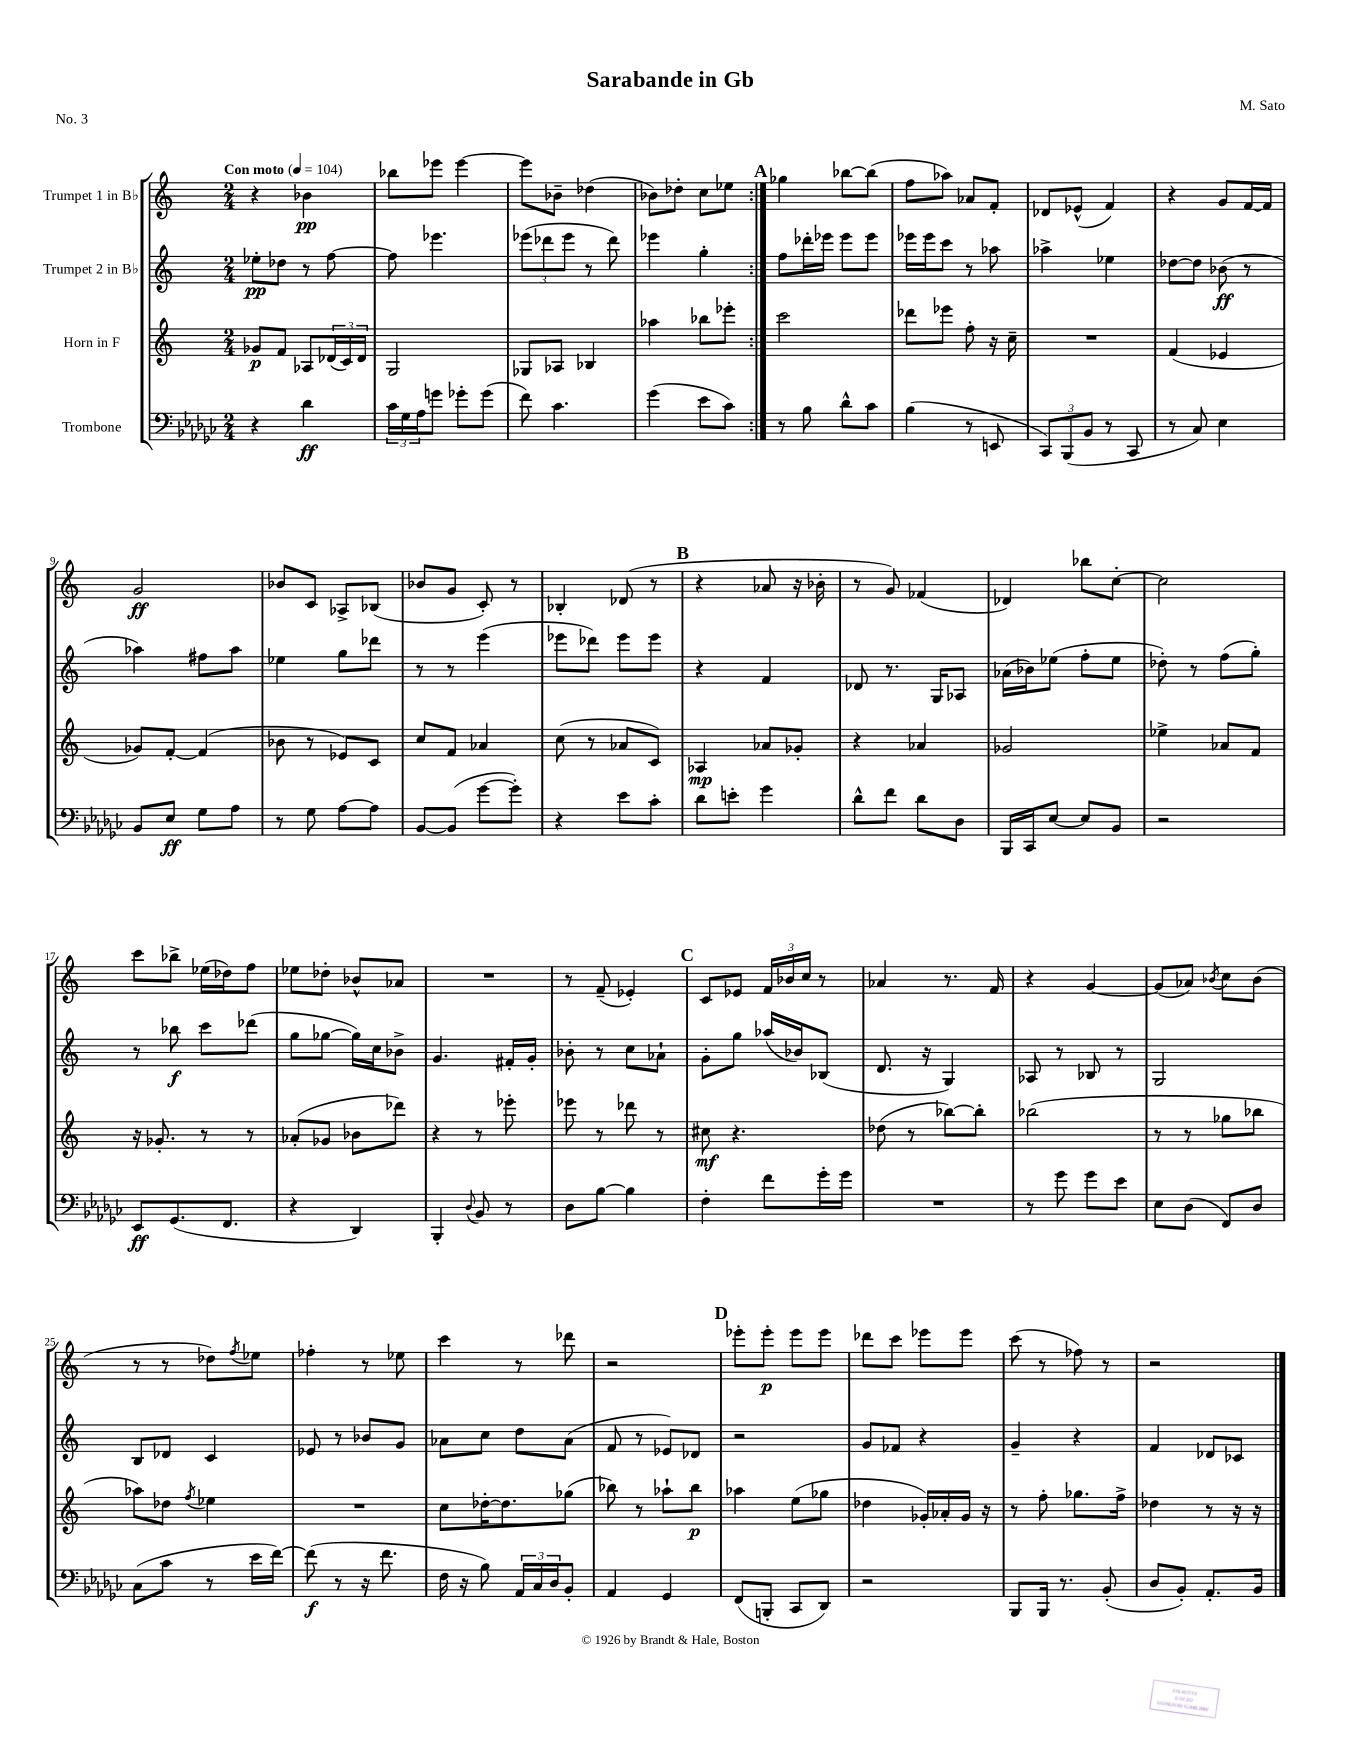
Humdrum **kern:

**kern	**kern	**kern	**kern
*staff4	*staff3	*staff2	*staff1
*clefF4	*clefG2	*clefG2	*clefG2
*k[b-e-a-d-g-c-]	*k[]	*k[]	*k[]
*M2/4	*M2/4	*M2/4	*M2/4
*MM104	*MM104	*MM104	*MM104
4r	8g-/L	8ee-'\L	4r
.	8f/J	8dd-\J	.
4d-\	8A-/L	8r	4b-\
.	(24d-/L	[8ff\	.
.	24c/)	.	.
.	24d-/JJ	.	.
=	=	=	=
24c-\LL	2G/	8ff\]	8bb-\L
24G-\	.	.	.
24A-\J	.	.	.
8g\J	.	4.eee-\	8eee-\J
8g-'\L	.	.	[4eee-\
(8g-\J	.	.	.
=	=	=	=
8f\)	8G-/L	(12eee-\L	8eee-\]L
.	.	12ddd-\	.
4.c-\	8A-/J	.	8b-~\J
.	.	12eee-\J	.
.	4B-/	8r	(4dd-\
.	.	8ddd-\)	.
=	=	=	=
(4g-\	4aa-\	4eee-\	8b-\L)
.	.	.	8dd-'\J
8e-\L	8bb-\L	4gg'\	8cc\L
8c-\J)	8eee-'\J	.	8ee-\J
=:|!	=:|!	=:|!	=:|!
8r	2ccc\	8ff\L	4gg-\
8B-\	.	16ddd-'\L	.
.	.	16eee-\JJ	.
8d-^^\L	.	8eee-\L	[8bb-\L
8c-\J	.	8eee-\J	(8bb-\]J
=	=	=	=
(4B-\	8ddd-\L	16eee-\LL	8ff\L
.	.	16eee-\J	.
.	8eee-\J	8ccc\J	8aa-\J)
8r	8ff'\	8r	8a-/L
8EE/	16r	8aa-\	8f'/J
.	16cc~\	.	.
=	=	=	=
12CC-/L)	2r	4aa-^\	8d-/L
(12BBB-/	.	.	.
.	.	.	(8e-^^/J
12BB-/J	.	.	.
8r	.	4ee-\	4f/)
8CC-/	.	.	.
=	=	=	=
8r	(4f/	[8dd-\L	4r
8C-/)	.	8dd-\]J	.
4E-\	4e-/	(8b-\	8g/L
.	.	8r	[16f/L
.	.	.	16f/]JJ
=	=	=	=
8BB-/L	8g-/L)	4aa-\)	2g/
8E-/J	[8f'/J	.	.
8G-\L	(4f/]	8ff#\L	.
8A-\J	.	8aa-\J	.
=	=	=	=
8r	8b-\	4ee-\	8b-/L
8G-\	8r	.	8c/J
[8A-\L	8e-/L)	8gg\L	8A-^/L
8A-\]J	8c/J	8ddd-\J	(8B-/J
=	=	=	=
[8BB-/L	8cc/L	8r	8b-/L
(8BB-/]J	8f/J	8r	8g/J
[8g-\L	4a-/	(4eee\	8c'/)
8g-'\]J)	.	.	8r
=	=	=	=
4r	(8cc\	8eee-\L	4B-'/
.	8r	8ddd-\J)	.
8e-\L	8a-/L	8eee-\L	(8d-/
8c-'\J	8c/J)	8eee-\J	8r
=	=	=	=
8d-\L	4A-/	4r	4r
8e'\J	.	.	.
4g-\	8a-/L	4f/	8a-/
.	8g-'/J	.	16r
.	.	.	16b-'\
=	=	=	=
8d-^^\L	4r	8d-/	8r
8f\J	.	8.r	8g/)
8d-\L	4a-/	.	(4f-/
.	.	16G/LK	.
8D-\J	.	8A-/J	.
=	=	=	=
16BBB-/LL	2g-/	(16a-\LL	4d-/)
16CC-/J	.	16b-\J)	.
[8E-/J	.	(8ee-\J	.
8E-/]L	.	8ff'\L	8bb-\L
8BB-/J	.	8ee-\J	[8cc'\J
=	=	=	=
2r	4ee-^\	8dd-'\)	2cc\]
.	.	8r	.
.	8a-/L	(8ff\L	.
.	8f/J	8gg'\J)	.
=	=	=	=
8EE-/L	16r	8r	8ccc\L
.	8.g-'/	.	.
(8.GG-/	.	8bb-\	8bb-^\J
.	8r	8ccc\L	(16ee-\LL
8.FF/J	.	.	16dd-\J)
.	8r	(8ddd-\J	8ff\J
=	=	=	=
4r	(8a-'/L	8gg\L	8ee-\L
.	8g-/J	[8gg-\J	8dd-'\J
4DD-/)	8b-\L	16gg-\]LL)	8b-^^/L
.	.	16cc\J	.
.	8ddd-\J)	8b-^\J	8a-/J
=	=	=	=
4BBB-'/	4r	4.g/	2r
8qqD-/	.	.	.
8BB-/	8r	.	.
8r	8eee-'\	16f#'/LL	.
.	.	16g'/JJ	.
=	=	=	=
8D-\L	8eee-\	8b-'\	8r
[8B-\J	8r	8r	(8f~/
4B-\]	8ddd-\	8cc\L	4e-'/)
.	8r	8a-`\J	.
=	=	=	=
4F'\	8cc#\	8g'\L	8c/L
.	4.r	8gg\J	8e-/J
8f\L	.	(16aa-/LL	24f/LL
.	.	.	24b-/
.	.	16b-/J)	.
.	.	.	24cc/JJ
16g-'\L	.	(8B-/J	8r
16g-\JJ	.	.	.
=	=	=	=
2r	(8dd-\	8.d/	4a-/
.	8r	.	.
.	.	16r	.
.	[8bb-\L)	4G/)	8.r
.	8bb-'\]J	.	.
.	.	.	16f/
=	=	=	=
8r	(2bb-\	8A-/	4r
8g-\	.	8r	.
8g-\L	.	8B-/	[4g/
8e-\J	.	8r	.
=	=	=	=
8E-\L	8r	2G/	(8g/]L
(8D-\J	8r	.	8a-/J)
.	.	.	8qb-/
8FF/L)	8gg-\L	.	8cc\L
8D-/J	8bb-\J	.	(8b-\J
=	=	=	=
(8C-\L	8aa-\L)	8B/L	8r
8c-\J	8dd-\J	8d-/J	8r
.	8qff/	.	.
8r	4ee-\	4c/	8dd-\L)
.	.	.	8qff/
16e-\LL	.	.	8ee-\J
[16f\JJ)	.	.	.
=	=	=	=
(8f\]	2r	8e-/	4ff-'\
8r	.	8r	.
16r	.	8b-/L	8r
8.f\	.	.	.
.	.	8g/J	8ee-\
=	=	=	=
16F\	8cc\L	8a-\L	4ccc\
16r	.	.	.
8B-\)	[16dd-'\K	8cc\J	.
.	8.dd-\]	.	.
24AA-/LL	.	8dd\L	8r
24C-/	.	.	.
24D-/J	.	.	.
8BB-'/J	(8gg-\J	(8a-\J	8ddd-\
=	=	=	=
4AA-/	8bb-\)	8f/	2r
.	8r	8r	.
4GG-/	8aa-`\L	8e-/L)	.
.	8bb-\J	8d-/J	.
=	=	=	=
(8FF/L	4aa-\	2r	8eee-'\L
8BBB'/J	.	.	8eee-'\J
8CC-/L	(8ee\L	.	8eee-\L
8DD-/J)	8gg-\J	.	8eee-\J
=	=	=	=
2r	4dd-\	8g/L	8ddd-\L
.	.	8f-/J	8ccc\J
.	16g-'/LL)	4r	8eee-\L
.	16a-'/	.	.
.	16g-/JJ	.	8eee-\J
.	16r	.	.
=	=	=	=
8BBB-/L	8r	4g~/	(8ccc\
16BBB-/Jk	8ff'\	.	8r
8.r	.	.	.
.	8.gg-\L	4r	8ff-\)
(8BB-'/	.	.	8r
.	16ff^\Jk	.	.
=	=	=	=
8D-/L	4dd-\	4f/	2r
8BB-'/J)	.	.	.
8.AA-'/L	8r	8d-/L	.
.	16r	8c-/J	.
16BB-/Jk	16r	.	.
==	==	==	==
*-	*-	*-	*-
